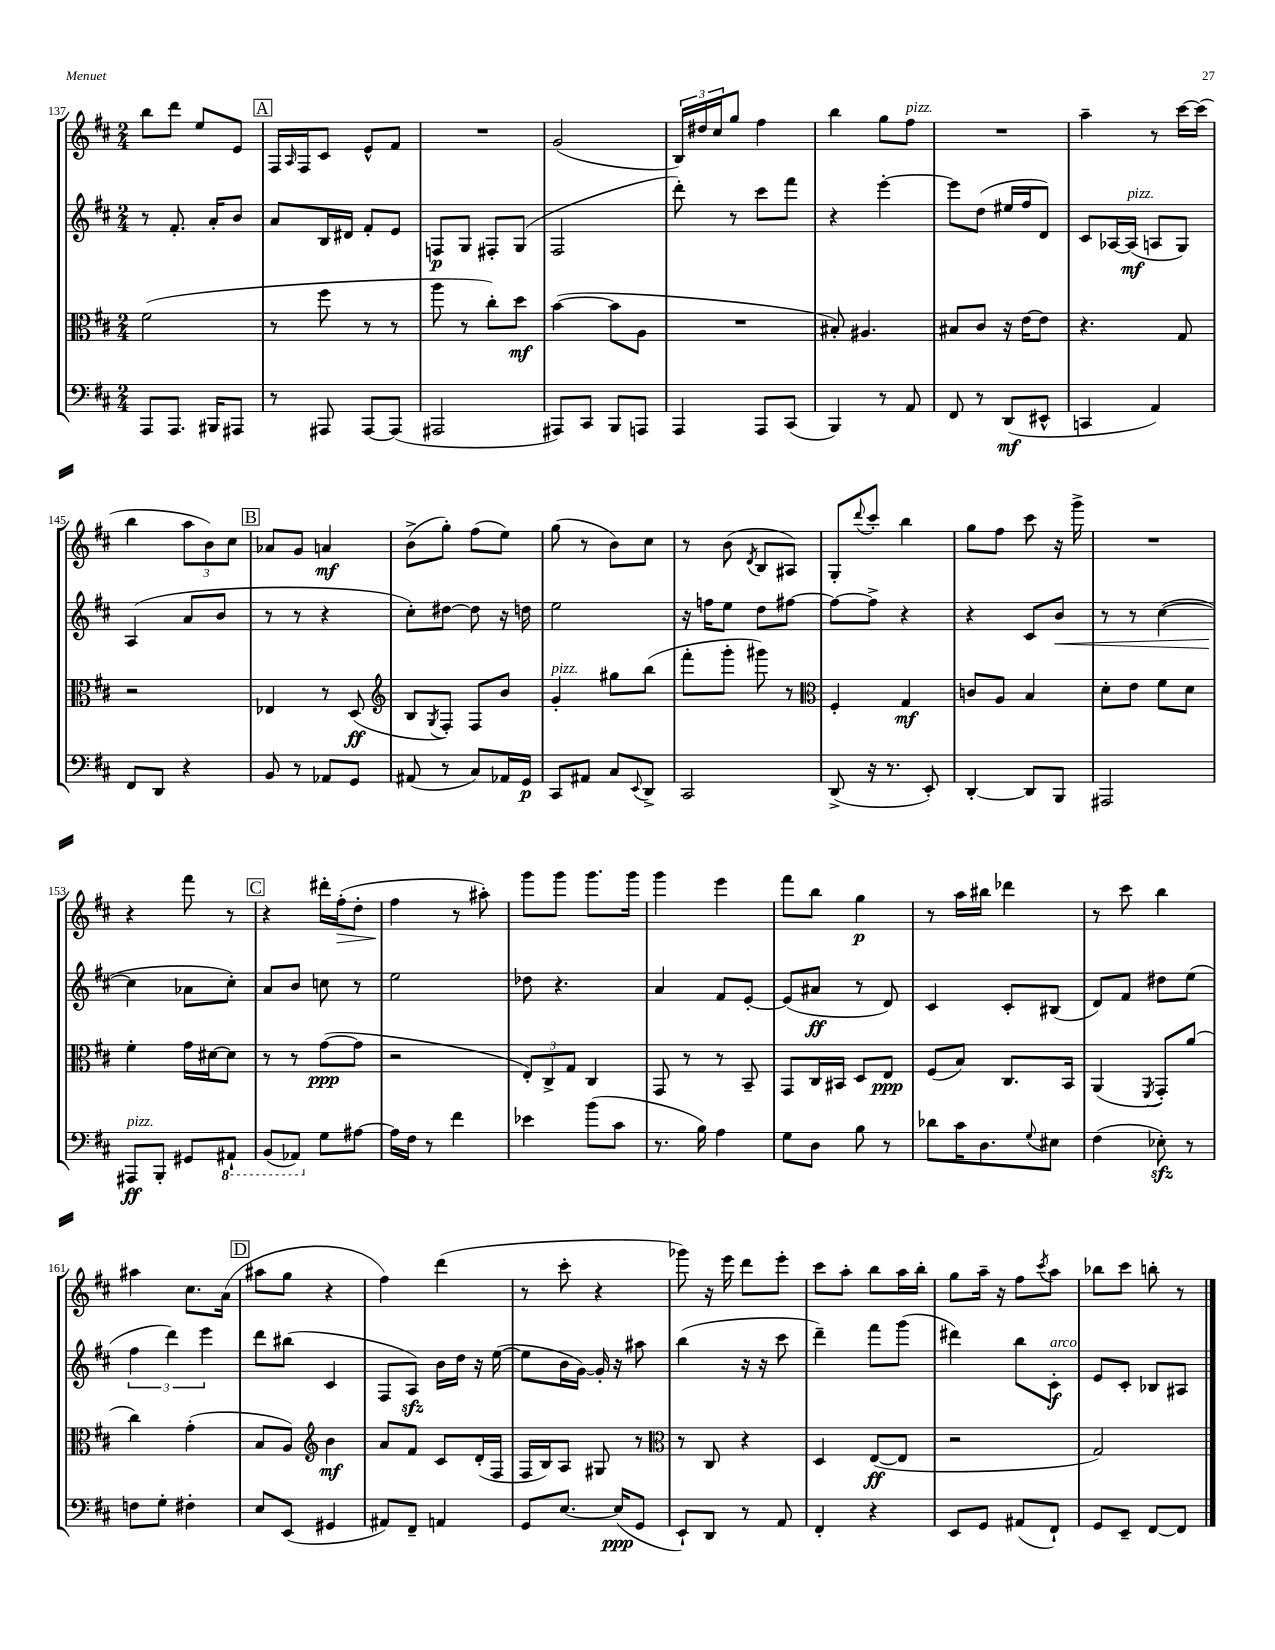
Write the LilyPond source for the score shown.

<<
\new StaffGroup <<
\new Staff = "s0" {
    \clef treble \key d \major \numericTimeSignature \time 2/4
    b''8 d'''8 e''8 e'8 |
    \mark \markup { \box "A" } fis16 \grace { a16 } fis16 cis'8 e'8-^ fis'8 |
    R2 |
    g'2( |
    \tuplet 3/2 { b16) dis''16 cis''16 } g''8 fis''4 |
    b''4 g''8 fis''8^\markup { \italic "pizz." } |
    R2 |
    a''4-- r8 cis'''16~ cis'''16( |
    b''4 \tuplet 3/2 { a''8 b'8) cis''8 } |
    \mark \markup { \box "B" } aes'8 g'8 a'4\mf |
    b'8->( g''8-.) fis''8( e''8) |
    g''8( r8 b'8) cis''8 |
    r8 b'8( \acciaccatura { d'8 } b8 ais8) |
    g8-. \appoggiatura { d'''8 } cis'''8-. b''4 |
    g''8 fis''8 cis'''8 r16 g'''16-> |
    R2 |
    r4 fis'''8 r8 |
    \mark \markup { \box "C" } r4 dis'''16-. fis''16-.\>( d''8-. |
    fis''4\! r8 ais''8-.) |
    g'''8 g'''8 g'''8. g'''16 |
    g'''4 e'''4 |
    fis'''8 b''8 g''4\p |
    r8 a''16 bis''16 des'''4 |
    r8 cis'''8 b''4 |
    ais''4 cis''8. a'16( |
    \mark \markup { \box "D" } ais''8 g''8 r4 |
    fis''4) d'''4( |
    r8 cis'''8-. r4 |
    ges'''8) r16 e'''16 d'''8 e'''8-. |
    cis'''8 a''8-. b''8 a''16 b''16-. |
    g''8 a''16-- r16 fis''8 \acciaccatura { cis'''8 } a''8 |
    bes''8 cis'''8 b''8-. r8 \bar "|." |
}
\new Staff = "s1" {
    \clef treble \key d \major \numericTimeSignature \time 2/4
    r8 fis'8.-. a'16-. b'8 |
    \mark \markup { \box "A" } a'8 b16 dis'16 fis'8-. e'8 |
    f8\p g8 fis8-. g8( |
    fis2 |
    d'''8-.) r8 cis'''8 fis'''8 |
    r4 e'''4~-. |
    e'''8 d''8( eis''16 fis''16 d'8) |
    cis'8 aes16~ aes16\mf^\markup { \italic "pizz." }( a8 g8) |
    a4( a'8 b'8 |
    \mark \markup { \box "B" } r8 r8 r4 |
    cis''8-.) dis''8~ dis''8 r16 d''16 |
    e''2 |
    r16 f''16 e''8 d''8 fis''8~ |
    fis''8~ fis''8-> r4 |
    r4 cis'8 b'8\< |
    r8 r8 cis''4~( |
    cis''4\! aes'8 cis''8-.) |
    \mark \markup { \box "C" } a'8 b'8 c''8 r8 |
    e''2 |
    des''8 r4. |
    a'4 fis'8 e'8~-. |
    e'8( ais'8\ff r8 d'8) |
    cis'4 cis'8-. bis8( |
    d'8) fis'8 dis''8 e''8( |
    \tuplet 3/2 { fis''4 d'''4) e'''4 } |
    \mark \markup { \box "D" } d'''8 bis''8( cis'4 |
    fis8 a8\sfz) b'16 d''16 r16 e''16~( |
    e''8 b'16 g'16~) g'16-. r16 ais''8 |
    b''4( r16 r16 cis'''8 |
    d'''4--) fis'''8 g'''8( |
    dis'''4) b''8 cis'8-.\f^\markup { \italic "arco" } |
    e'8 cis'8-. bes8 ais8 \bar "|." |
}
\new Staff = "s2" {
    \clef alto \key d \major \numericTimeSignature \time 2/4
    fis'2( |
    \mark \markup { \box "A" } r8 fis''8 r8 r8 |
    a''8 r8 cis''8-.) d''8\mf |
    b'4~( b'8 a8 |
    R2 |
    bis8-.) ais4. |
    bis8 cis'8 r16 e'16~ e'8 |
    r4. g8 |
    r2 |
    \mark \markup { \box "B" } ees4 r8 d8\ff( |
    \clef treble b8 \acciaccatura { g8 } fis8-.) fis8 b'8 |
    g'4-.^\markup { \italic "pizz." } gis''8 b''8( |
    fis'''8-. g'''8-. gis'''8) r8 |
    \clef alto fis4-. g4\mf |
    c'8 a8 b4 |
    d'8-. e'8 fis'8 d'8 |
    fis'4-. g'16 dis'16~ dis'8 |
    \mark \markup { \box "C" } r8 r8 g'8~\ppp( g'8 |
    r2 |
    \tuplet 3/2 { e8-.) cis8-> g8 } cis4 |
    g,8 r8 r8 b,8-- |
    g,8 cis16 bis,16 d8 e8\ppp |
    fis8( b8) cis8. b,16 |
    a,4( \acciaccatura { fis,8 } g,8-.) a'8( |
    cis''4) g'4-.( |
    \mark \markup { \box "D" } b8 a8) \clef treble b'4\mf |
    a'8 fis'8 cis'8 d'16-.( fis16 |
    fis16 b16) a8 gis8 r8 |
    \clef alto r8 cis8 r4 |
    d4 e8~\ff( e8 |
    r2 |
    g2) \bar "|." |
}
\new Staff = "s3" {
    \clef bass \key d \major \numericTimeSignature \time 2/4
    a,,8 a,,8. bis,,16 ais,,8 |
    \mark \markup { \box "A" } r8 ais,,8 ais,,8~ ais,,8( |
    ais,,2 |
    ais,,8) cis,8 b,,8 a,,8 |
    a,,4 a,,8 cis,8( |
    b,,4) r8 a,8 |
    fis,8 r8 d,8\mf( eis,8-^ |
    c,4 a,4) |
    fis,8 d,8 r4 |
    \mark \markup { \box "B" } b,8 r8 aes,8 g,8 |
    ais,8( r8 cis8) aes,16 g,16\p |
    cis,8 ais,8 cis8 \appoggiatura { e,8 } d,8-> |
    cis,2 |
    d,8->( r16 r8. e,8-.) |
    d,4~-. d,8 b,,8 |
    ais,,2 |
    ais,,8\ff^\markup { \italic "pizz." } b,,8-. gis,8 \ottava #-1 ais,,!8-! |
    \mark \markup { \box "C" } b,,8( aes,,8) \ottava #0 g8 ais8~ |
    ais16 fis16 r8 fis'4 |
    ees'4 b'8( cis'8 |
    r8. b16) a4 |
    g8 d8 b8 r8 |
    des'8 cis'16 d8. \appoggiatura { g8 } eis8 |
    fis4( ees8-.\sfz) r8 |
    f8 g8-. fis4-. |
    \mark \markup { \box "D" } e8 e,8( gis,4 |
    ais,8) fis,8-- a,4 |
    g,8 e8.~ e16\ppp( g,8 |
    e,8-!) d,8 r8 a,8 |
    fis,4-. r4 |
    e,8 g,8 ais,8( fis,8-!) |
    g,8 e,8-- fis,8~ fis,8 \bar "|." |
}
>>
>>
\layout { \context { \Score currentBarNumber = #137 } }
